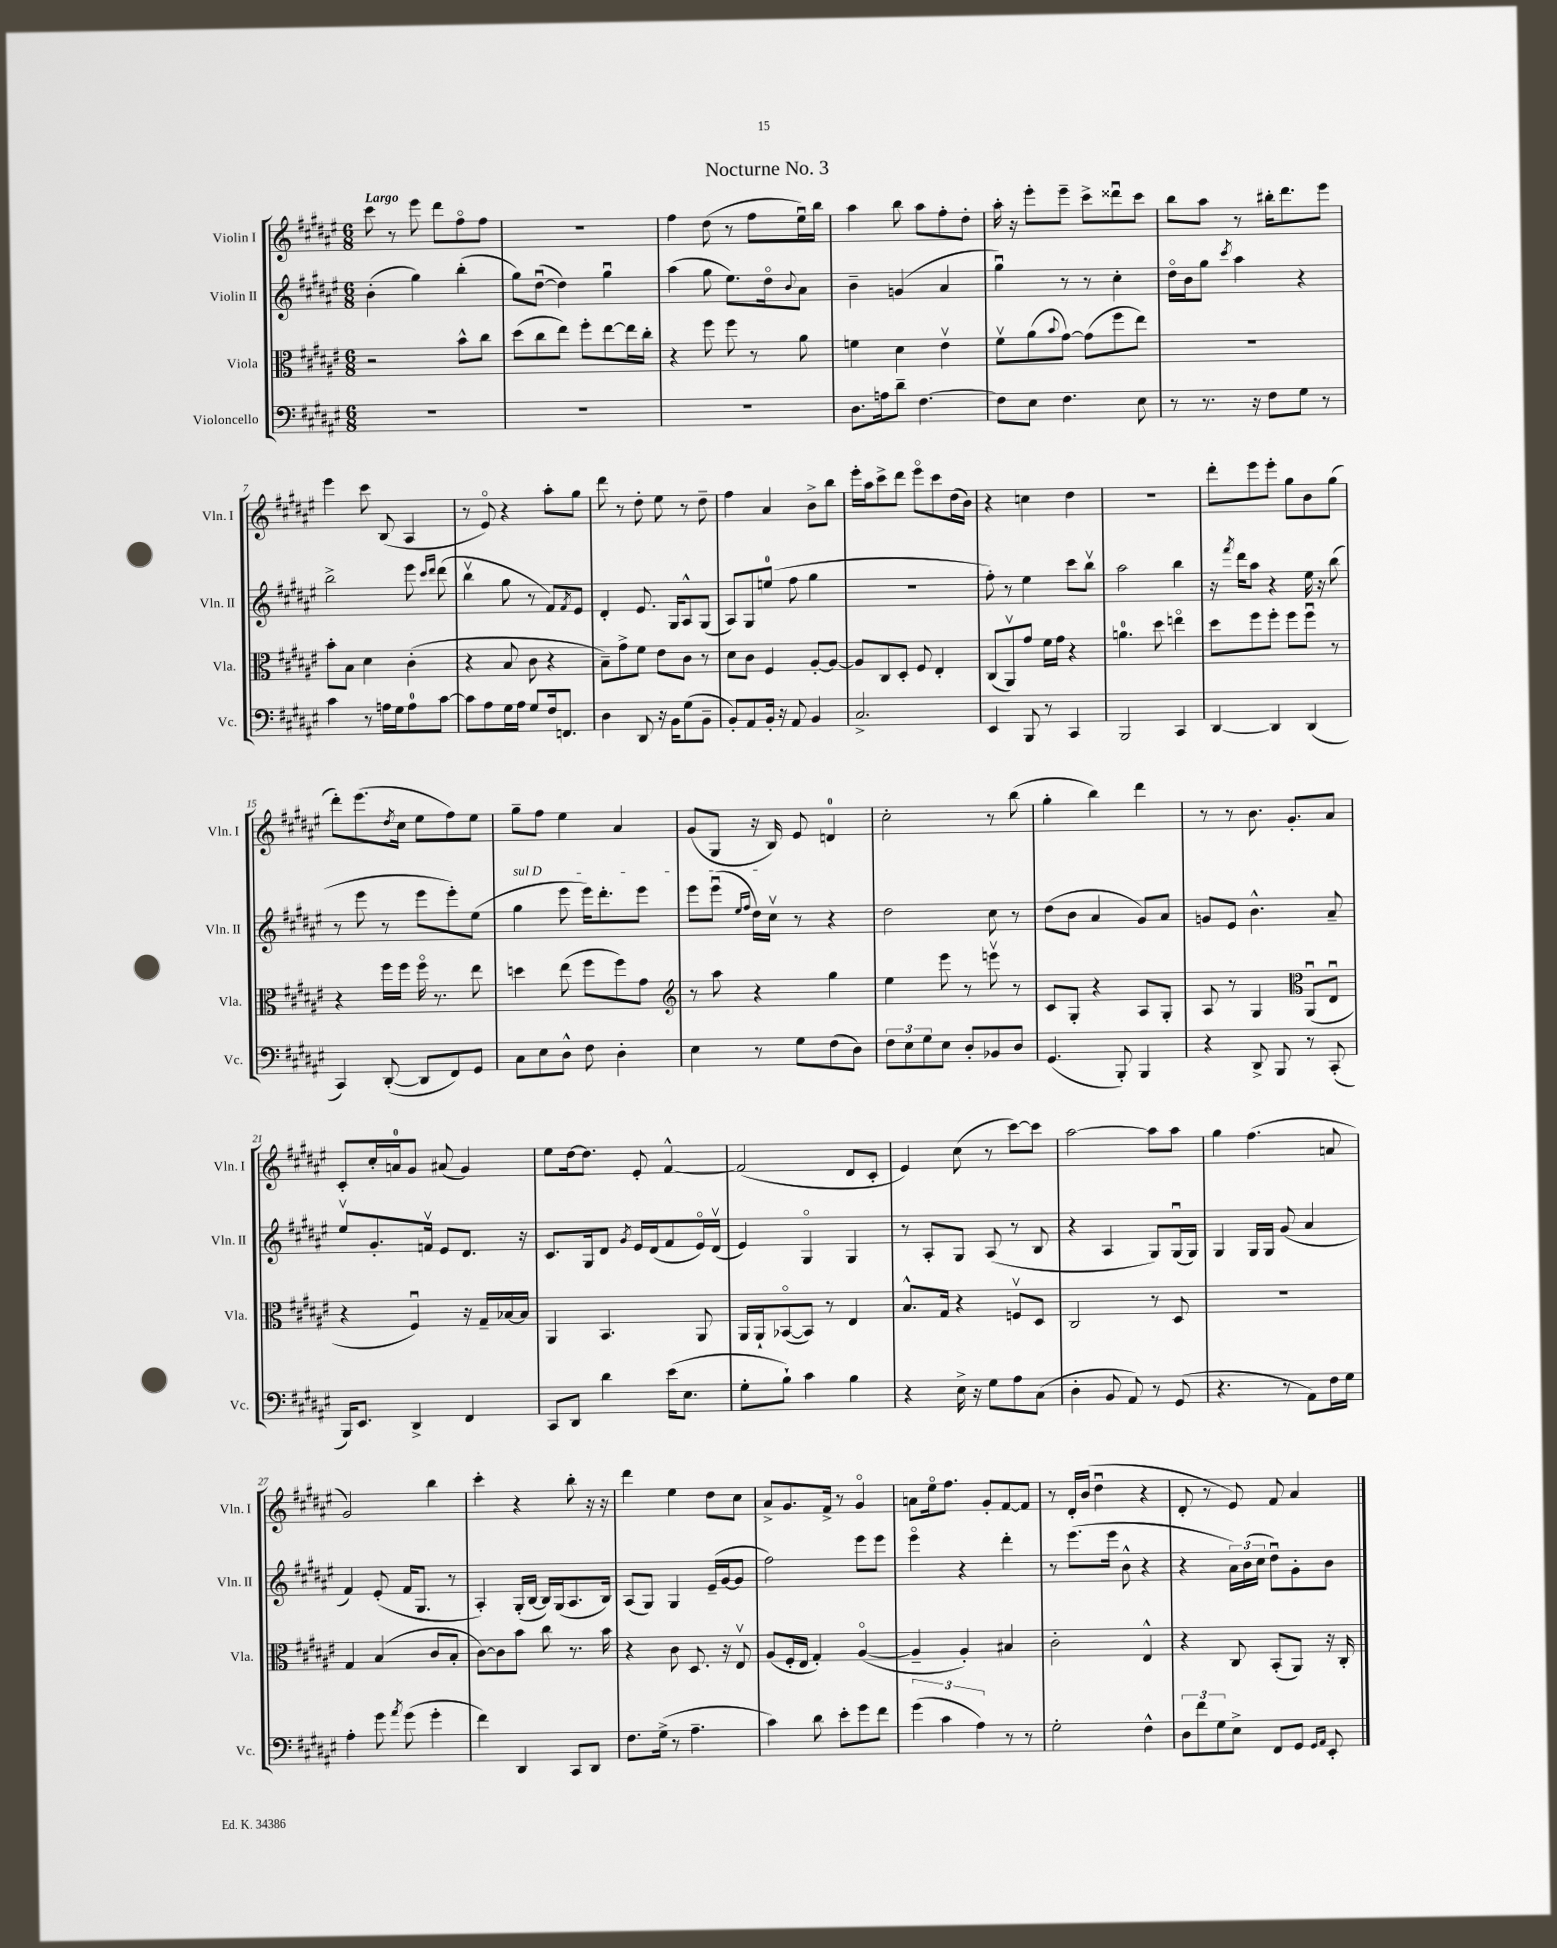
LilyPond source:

\header { title = "Nocturne No. 3" }
<<
\new StaffGroup <<
\new Staff = "s0" \with { instrumentName = "Violin I" shortInstrumentName = "Vln. I" } {
    \clef treble \key fis \major \numericTimeSignature \time 6/8 \tempo "Largo"
    cis'''8 r8 eis'''8 dis'''8 fis''8\flageolet fis''8 |
    R2. |
    fis''4 dis''8( r8 fis''8 eis''16\downbow) b''16 |
    ais''4 b''8 ais''8 fis''8-. dis''8-. |
    ais''16-. r16 eis'''8-. eis'''8-- cis'''8-> disis'''8\downbow cis'''8 |
    b''8 ais''8 r8 bis''16-. dis'''8. eis'''8 |
    eis'''4 cis'''8 b8( ais4 |
    r8 eis'8\flageolet) r4 ais''8-. gis''8 |
    dis'''8 r8 dis''8-. eis''8 r8 dis''8-- |
    fis''4 ais'4 b'8-> b''8 |
    eis'''16-. ais''16 cis'''8-> dis'''8 eis'''8\flageolet cis'''8 dis''16( b'16) |
    r4 c''4 dis''4 |
    R2. |
    dis'''8-. eis'''8 eis'''8-. gis''8 b'8 gis''8( |
    dis'''8-.) eis'''8.( \acciaccatura { dis''8 } cis''16 eis''8 fis''8) eis''8 |
    gis''8-- fis''8 eis''4 ais'4 |
    gis'8( gis8 r16 b16) eis'8 d'4-0 |
    cis''2-. r8 b''8( |
    gis''4-. b''4) dis'''4 |
    r8 r8 b'8. gis'8.-. ais'8 |
    cis'8-. cis''16-. a'16-0 gis'8 ais'8( gis'4) |
    eis''8 dis''16~ dis''8. eis'8-. fis'4~-^ |
    fis'2( dis'8 cis'8-. |
    eis'4) cis''8( r8 cis'''8~) cis'''8 |
    ais''2~ ais''8 ais''8 |
    gis''4 fis''4.( a'8 |
    gis'2) b''4 |
    cis'''4-. r4 b''8-. r16 r16 |
    dis'''4 eis''4 dis''8 cis''8 |
    ais'8-> gis'8. fis'16-> r8 gis'4\flageolet |
    a'8 eis''16\flageolet fis''8. gis'8-. fis'8~ fis'8 |
    r8 dis'16-. b'16( dis''4\downbow r4 |
    dis'8-. r8 eis'8) fis'8 ais'4 \bar "|." |
}
\new Staff = "s1" \with { instrumentName = "Violin II" shortInstrumentName = "Vln. II" } {
    \clef treble \key fis \major \numericTimeSignature \time 6/8
    b'4-.( gis''4) b''4-.( |
    gis''8) dis''8~\downbow( dis''4) gis''4\downbow |
    ais''4( gis''8 eis''8.) dis''16\flageolet \appoggiatura { b'8 } ais'8 |
    b'4-- g'4( ais'4 |
    gis''4\downbow) r8 r8 cis''4-. |
    dis''16\flageolet b'16 gis''8 \acciaccatura { cis'''8 } ais''4 r4 |
    b''2-> eis'''8 \grace { cis'''16 dis'''16 } dis'''8( |
    b''4\upbow gis''8 r8 fis'8) \acciaccatura { fis'8 } eis'8 |
    dis'4-. eis'8. gis16 ais8-^ gis8( |
    ais8) gis8 e''8-0( fis''8 gis''4 |
    R2. |
    fis''8-.) r8 eis''4 cis'''8 b''8\upbow |
    ais''2 b''4 |
    r16 \acciaccatura { fis'''8 } dis'''16 ais''8 r4 eis''16 r16 b''8( |
    r8 eis'''8 r8 eis'''8 eis'''8-.) eis''8( |
    \once \override TextSpanner.bound-details.left.text = \markup { \italic "sul D" } gis''4\startTextSpan eis'''8 eis'''16) dis'''8.-. eis'''8 |
    eis'''8 eis'''8\downbow( \grace { eis''16 fis''16 } dis''16) cis''16\upbow\stopTextSpan r8 r4 |
    dis''2 cis''8 r8 |
    dis''8( b'8 ais'4 gis'8) ais'8 |
    g'8 eis'8 b'4.-^ ais'8-- |
    eis''8\upbow gis'8.-. f'16\upbow eis'8 dis'8. r16 |
    cis'8. gis16 dis'8 \acciaccatura { gis'8 } eis'16 dis'16( fis'8 eis'16\flageolet) dis'16\upbow( |
    eis'4) gis4\flageolet gis4 |
    r8 ais8-. gis8 ais8( r8 b8 |
    r4 ais4 gis8) gis16\downbow( gis16) |
    gis4 gis16 gis16 gis'8( ais'4 |
    fis'4) eis'8-.( fis'16 gis8. r8 |
    ais4-.) gis16-.( b16~ b16) gis16( ais8. b16) |
    ais8( gis8) gis4 eis'16--( gis'16~ gis'8 |
    fis''2) eis'''8 eis'''8 |
    eis'''4\flageolet r4 dis'''4-. |
    r8 eis'''8.( eis'''16 b'8-^ r4 |
    r4 \tuplet 3/2 { ais'16) b'16( cis''16 } dis''8\downbow) gis'8-. b'8 \bar "|." |
}
\new Staff = "s2" \with { instrumentName = "Viola" shortInstrumentName = "Vla." } {
    \clef alto \key fis \major \numericTimeSignature \time 6/8
    r2 b'8-^ cis''8 |
    dis''8( cis''8 eis''8) fis''8-. eis''8~ eis''16 cis''16-. |
    r4 fis''8 fis''8 r8 ais'8 |
    f'4 dis'4 eis'4\upbow |
    fis'8\upbow ais'8( \appoggiatura { b'8 } gis'8~) gis'8( fis''8 eis''8) |
    R2. |
    b'8-. b8 dis'4 cis'4-.( |
    r4 b8 cis'8 r4 |
    b8--) gis'8-> fis'8 eis'8 cis'8 r8 |
    dis'8 cis'8 fis4 ais8~-. ais8~ |
    ais8 cis8 dis8-. fis8 eis4-. |
    cis8( ais,8\upbow) gis'8 fis'16 gis'16 r4 |
    a'4.-0 dis''8 e''4\flageolet |
    dis''8 fis''8 fis''8-. fis''8 fis''8\downbow r8 |
    r4 fis''16 fis''16 fis''16\flageolet r8. eis''8 |
    d''4 eis''8( fis''8 fis''8) gis'8 |
    \clef treble r8 ais''8 r4 gis''4 |
    eis''4 eis'''8 r8 e'''8\upbow r8 |
    cis'8 gis8-. r4 ais8 gis8-. |
    ais8 r8 gis4 \clef alto ais,8\downbow( eis8\downbow |
    r4 fis4\downbow) r16 gis16-- bes16~ bes16 |
    ais,4 b,4. ais,8 |
    ais,16 ais,16-! bes,8~\flageolet( bes,8) r8 eis4 |
    b8.-^ gis16 r4 f8\upbow dis8 |
    cis2 r8 dis8 |
    R2. |
    gis4 b4( cis'8 b8-. |
    cis'8~) cis'8 b'8 cis''8 r8. b'16 |
    r4 cis'8 dis8. r16 eis8\upbow |
    ais8( fis16-. eis16 gis4-.) ais4~\flageolet( |
    ais4-- ais4-.) bis4 |
    cis'2-. eis4-^ |
    r4 cis8 b,8-.( ais,8) r16 cis16-. \bar "|." |
}
\new Staff = "s3" \with { instrumentName = "Violoncello" shortInstrumentName = "Vc." } {
    \clef bass \key fis \major \numericTimeSignature \time 6/8
    R2. |
    R2. |
    R2. |
    dis8. a16 dis'8-- fis4.~ |
    fis8 eis8 fis4. eis8 |
    r8 r8. r16 fis8 gis8 r8 |
    cis'4 r8 a16 gis16 a8-0 cis'8~ |
    cis'8 ais8 gis16 ais16 gis8 fis16 f,8. |
    dis4 dis,8 r16 b,16 gis8( b,8-- |
    b,8-.) ais,8 b,16-. r16 ais,8 b,4 |
    cis2.-> |
    eis,4 b,,8 r8 cis,4 |
    b,,2 cis,4 |
    dis,4~ dis,4 dis,4( |
    cis,4) dis,8~-.( dis,8 fis,8) gis,8 |
    cis8 eis8 dis8-^ fis8 dis4-. |
    eis4 r8 gis8 fis8( dis8) |
    \tuplet 3/2 { fis8 eis8 gis8 } eis8 dis8-. bes,8 dis8 |
    gis,4.( b,,8-.) b,,4 |
    r4 dis,8-> b,,8 r8 cis,8-.( |
    b,,16) eis,8. dis,4-> fis,4 |
    cis,8 dis,8 dis'4 eis'16( eis8. |
    gis8-. b8-!) cis'4 b4 |
    r4 eis16-> r16 gis8 ais8 cis8( |
    dis4-. b,8 ais,8) r8 gis,8( |
    r4. r8 ais,8) fis16 gis16 |
    ais4-. gis'8 \acciaccatura { ais'8 } gis'8( gis'4-. |
    fis'4) dis,4 cis,8 dis,8 |
    fis8. gis16->( r8 ais4.-- |
    cis'4) dis'8 eis'8-. gis'8 fis'8 |
    \tuplet 3/2 { gis'4( cis'4 ais4) } r8 r8 |
    gis2-. fis4-^ |
    \tuplet 3/2 { dis8 fis'8 gis8 } eis8-> fis,8 gis,8 \grace { gis,16 ais,16 } eis,8-. \bar "|." |
}
>>
>>
